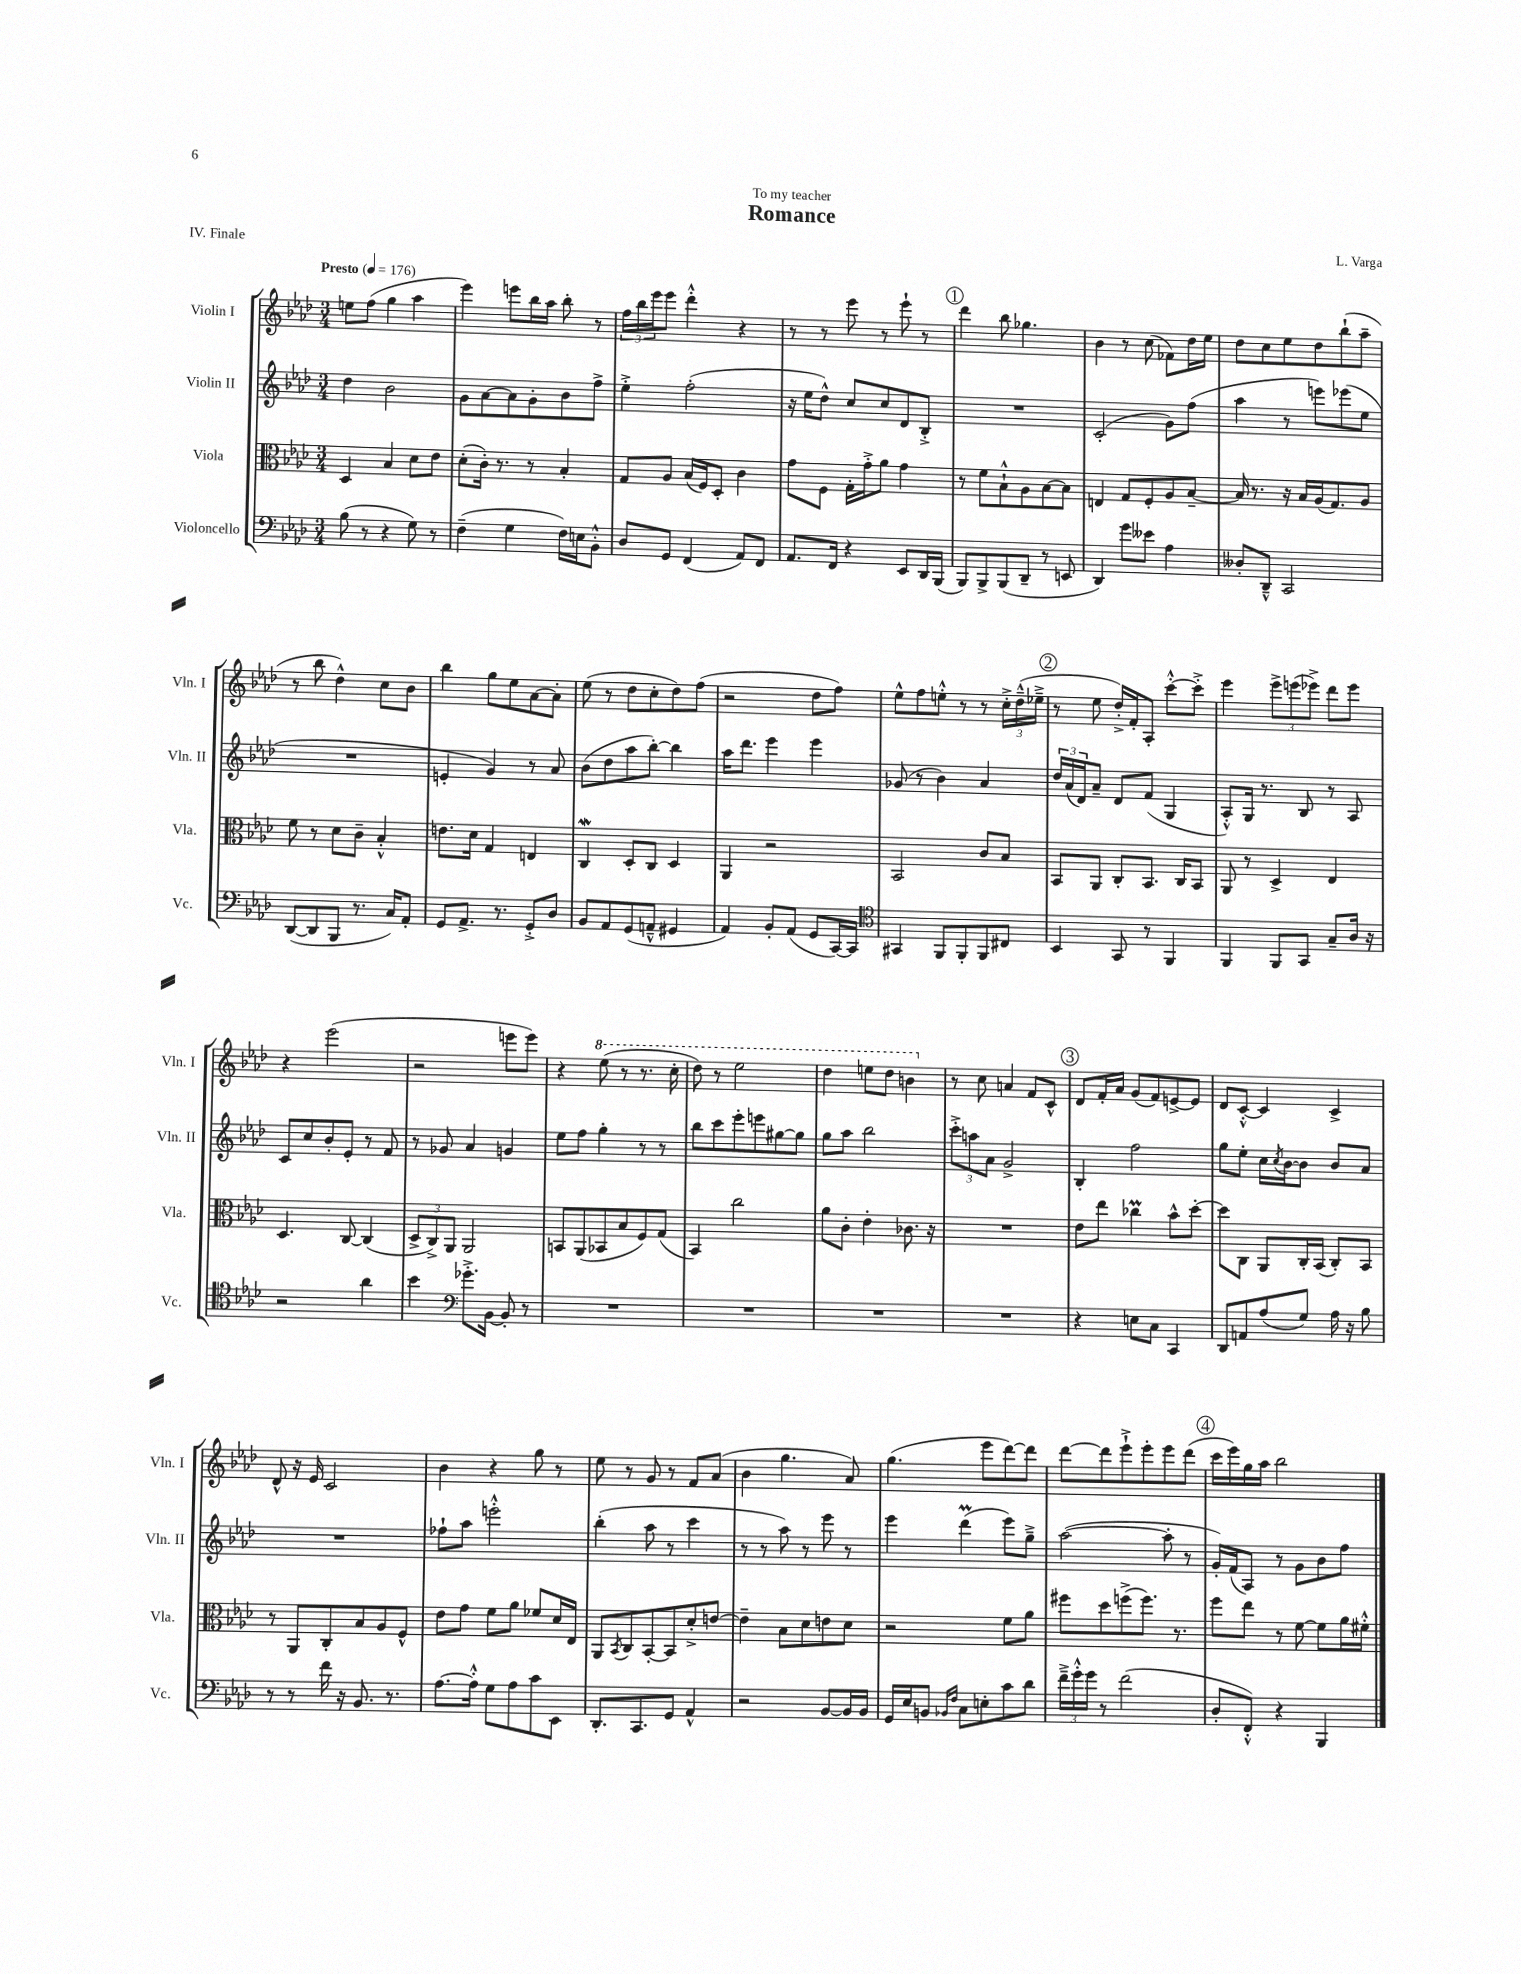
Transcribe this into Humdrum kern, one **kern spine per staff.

**kern	**kern	**kern	**kern
*staff4	*staff3	*staff2	*staff1
*clefF4	*clefC3	*clefG2	*clefG2
*k[b-e-a-d-]	*k[b-e-a-d-]	*k[b-e-a-d-]	*k[b-e-a-d-]
*M3/4	*M3/4	*M3/4	*M3/4
*MM176	*MM176	*MM176	*MM176
(8B-	4D-	4dd-	8ee
8r	.	.	(8ff
4r	4B-	2b-	4gg
8G)	8d-	.	4aa-
8r	8e-	.	.
=	=	=	=
(4F~	(8d-'	8g	4eee-)
.	16c')	[8a-	.
.	8.r	.	.
4G	.	8a-]	8eee
.	8r	8g'	16bb-
.	.	.	16aa-
16F)	4B-'	8b-	8bb-'
16E	.	.	.
8BB-'^^	.	8ff^	8r
=	=	=	=
8D-	8G	4ee-'^	24ff
.	.	.	24bb-
.	.	.	24eee-
8GG	8A-	.	8eee-
(4FF	(16B-	(2ff'	4ddd-'^^
.	16F)	.	.
.	8D-'	.	.
8AA-)	4c	.	4r
8FF	.	.	.
=	=	=	=
8.AA-	8g	16r	8r
.	.	16ee-	.
.	8F	8dd-^^)	8r
16FF	.	.	.
4r	16G'	8cc	8eee-
.	16g'^	.	.
.	8a-	8cc	8r
8EE-	4g	8d-	8eee-`
16DD-	.	8B-'^	8r
(16BBB-	.	.	.
=	=	=	=
8BBB-)	8r	2.r	4ddd-
8BBB-^	8f	.	.
(8BBB-	8B-`^^	.	8bb-
8DD-~	8A-	.	4.gg-
8r	[8B-	.	.
8EE	8B-]	.	.
=	=	=	=
4DD-)	4E	(2c'	4b-
8g	8G	.	8r
8e--	8F'	.	(8cc
4A-	8A-	8g)	8f-)
.	[8B-~	(8ff	16dd-
.	.	.	16ee-
=	=	=	=
8D--'	16B-]	4aa-	8dd-
.	8.r	.	.
8DD-~^^	.	.	8cc
2CC	16r	8r	8ee-
.	16B-	.	.
.	(16A-	8eee)	8dd-
.	8.G)	.	.
.	.	(8eee-	(8bb-`
.	8A-	8ee-	8aa-~
=	=	=	=
([8DD-	8f	2.r	8r
8DD-]	8r	.	8bb-
8BBB-	8d-	.	4dd-^^)
8.r	8c~	.	.
.	4B-'^^	.	8cc
16C)	.	.	.
8AA-'	.	.	8b-
=	=	=	=
8GG	8.e	4e'	4bb-
8.AA-^	.	.	.
.	16d-	.	.
.	4G	4g)	8gg
8.r	.	.	.
.	.	.	8ee-
8GG'^	4E	8r	[8a-
8D-	.	8a-	8a-']
=	=	=	=
8BB-	4C	(8b-	(8ee-
8AA-	.	8dd-	8r
(8GG	8D-'	8aa-	8dd-
8AA~^^	8C	[8bb-')	8cc'
4GG#	4D-	4bb-]	8dd-)
.	.	.	(8ff
=	=	=	=
4AA-)	4AA-	16aa-	2r
.	.	8.ddd-	.
8BB-'	2r	4eee-	.
(8AA-	.	.	.
8GG	.	4eee-	8dd-
[16CC)	.	.	8ff)
16CC]	.	.	.
=	=	=	=
*clefC4	*	*	*
4GG#	2BB-	(8g-	8ee-^^
.	.	8r	8ff
8FF	.	4b-)	8ee'^^
8FF'	.	.	8r
8FF	8c	4a-	8r
8C#	8B-	.	24cc'^
.	.	.	(24dd-~^^
.	.	.	24ee-~^
=	=	=	=
4BB-	8BB-	24dd-	8r
.	.	(24a-	.
.	.	24d-)	.
.	8AA-	8a-~	8ee-
8GG	8C'	8d-	16dd-'^)
.	.	.	16f'
8r	8.BB-	(8f	8A-'
4FF	.	4G	[8ccc'^^
.	16C	.	.
.	8BB-	.	8ccc'^]
=	=	=	=
4FF	8AA-	8A-'^^)	4eee-
.	8r	16G	.
.	.	8.r	.
8FF	4D-^	.	12eee-^
.	.	.	(12eee
8GG	.	8B-	.
.	.	.	12eee-^)
8G~	4E-	8r	8ddd-
16A-	.	8A-	8eee-
16r	.	.	.
=	=	=	=
2r	4.D-	8c	4r
.	.	8cc	.
.	.	8b-'	(2eee-
.	[8C	8e-'	.
4a-	(4C]	8r	.
.	.	8f	.
=	=	=	=
4b-	12D-^	8r	2r
.	12C^)	.	.
.	.	8g-	.
.	12AA-	.	.
*clefF4	*	*	*
8.g-'^	2AA-	4a-	.
[16BB-	.	.	.
8BB-']	.	4g	8eee
8r	.	.	8eee)
=	=	=	=
2.r	8BB	8ee-	4r
.	(8AA-	8ff	.
.	8BB-	4gg'	(8eee-
.	8B-	.	8r
.	8F)	8r	8.r
.	(8G	8r	.
.	.	.	16ccc'
=	=	=	=
2.r	4BB-)	8bb-	8ddd-)
.	.	8ccc	8r
.	2cc	8eee-'	2eee-
.	.	8eee	.
.	.	[8gg#	.
.	.	8gg#]	.
=	=	=	=
2.r	8a-	8gg	4ddd-
.	8c'	8aa-	.
.	4e-'	2bb-	8eee
.	.	.	8ddd-
.	8.c-	.	4bb
.	16r	.	.
=	=	=	=
2.r	2.r	12ccc'^	8r
.	.	12aa	.
.	.	.	8cc
.	.	12a-	.
.	.	2g^	4a
.	.	.	8f
.	.	.	8c^^
=	=	=	=
4r	8e-	4B-'	8d-
.	8ee-	.	16f'
.	.	.	16a-
8E	4cc-	2ff	(8g
8C	.	.	8f)
4CC	8b-^^	.	[8e^
.	[8dd-'	.	8e]
=	=	=	=
8DD-	8dd-]	8gg	8d-
8AA	8C	8ee-'	[8c'^^
(8A-	8AA-	16cc	4c]
.	.	8qcc	.
.	.	[16b-	.
8G)	16C'	8b-]	.
.	(16BB-	.	.
16A-	8C')	8b-	4c^
16r	.	.	.
8B-	8BB-	8a-	.
=	=	=	=
8r	8r	2.r	8d-^^
8r	8AA-	.	16r
.	.	.	16e-
16f	8C'	.	2c
16r	.	.	.
8.BB-	8B-	.	.
.	8A-	.	.
8.r	.	.	.
.	8F^^	.	.
=	=	=	=
[8.A-	8e-	8ff-`	4b-
.	8g	8aa-	.
16A-'^^]	.	.	.
8G	8f	2eee'^^	4r
8A-	8a-	.	.
8c	8f-	.	8gg
8EE-	16d-	.	8r
.	16E-	.	.
=	=	=	=
8.DD-'	8AA-	(4bb-'	8ee-
.	8qBB-	.	.
.	8C	.	8r
8.CC	.	.	.
.	[8BB-'	8aa-	8g
8GG	8BB-]	8r	8r
4AA-^^	8d-'^	4ccc	8f
.	[8e	.	(8a-
=	=	=	=
2r	4e~]	8r	4b-
.	.	8r	.
.	8B-	8aa-)	4.gg
.	8d-	8r	.
[8BB-	8e	8eee-	.
16BB-]	8d-	8r	8a-)
16BB-	.	.	.
=	=	=	=
16GG	2r	4eee-	(4.gg
16E-	.	.	.
8BB	.	.	.
16qqBB-	.	.	.
16qqF	.	.	.
8C	.	(4ddd-	.
8E'	.	.	8eee-
8c	8f	8eee-)	[8ddd-)
8d-	8a-	8gg~^	8ddd-]
=	=	=	=
24f~^	8ff#	([2aa-	[8ddd-
24g'^^	.	.	.
24g	.	.	.
8r	8dd-	.	8ddd-]
(2f	(8ff^	.	8eee-`^
.	8.ff)	.	8eee-'
.	.	8aa-']	8eee-
.	8.r	.	.
.	.	8r	(8ddd-
=	=	=	=
8D-'	8ff	16g')	16ccc
.	.	(16f	16eee-)
8FF'^^)	8ee-	8A-)	16gg
.	.	.	16aa-
4r	8r	8r	2bb-
.	[8f	8g	.
4BBB-	8f]	8b-	.
.	16a-	8ff	.
.	16f#'^^	.	.
==	==	==	==
*-	*-	*-	*-
